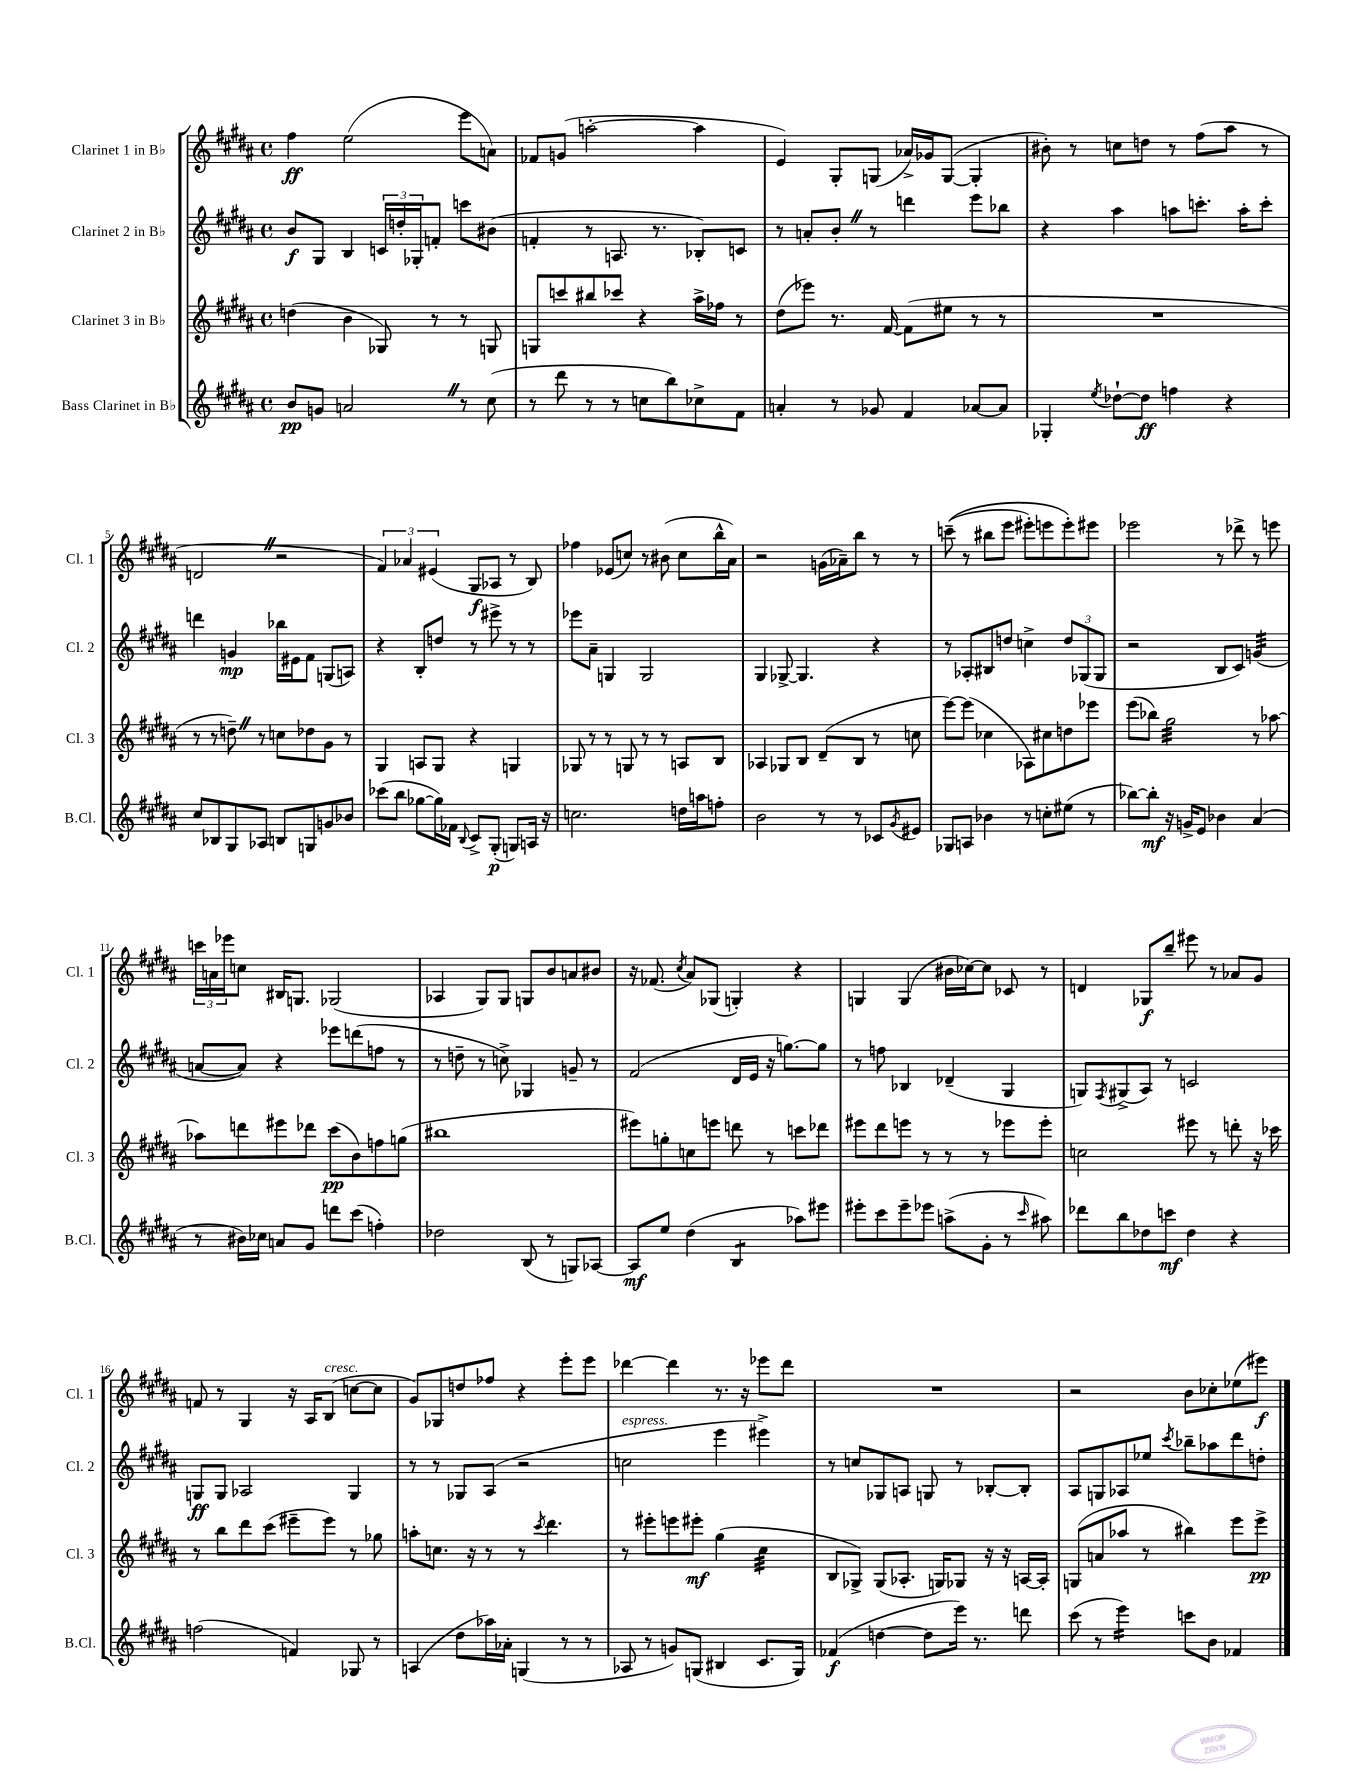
<<
\new StaffGroup <<
\new Staff = "s0" \with { instrumentName = "Clarinet 1 in Bb" shortInstrumentName = "Cl. 1" } {
    \clef treble \key b \major \defaultTimeSignature \time 4/4
    fis''4\ff e''2( e'''8 a'8) |
    fes'8 g'8( a''2~-. a''4 |
    e'4) gis8-. g8( aes'16->) ges'16 g8~( g4-. |
    bis'8-.) r8 c''8 d''8 r8 fis''8( ais''8 r8 |
    d'2 \once \override BreathingSign.text = \markup { \musicglyph "scripts.caesura.straight" } \breathe r2 |
    \tuplet 3/2 { fis'4) aes'4 eis'4( } gis8\f aes8 r8 b8) |
    fes''4 ees'8( c''8) r8 bis'8( c''8 b''16-^ ais'16) |
    r2 g'16( aes'16--) b''8 r8 r8 |
    c'''8--(\( r8 bis''8 e'''8 eis'''8-.) e'''8 e'''8-.\) eis'''8 |
    ees'''2 r8 des'''8-> r8 e'''8 |
    \tuplet 3/2 { c'''16 a'16 ees'''16 } c''8 bis16 g8. ges2( |
    aes4 gis8) gis8 g8 b'8 a'8 bis'8 |
    r16 fes'8.( \acciaccatura { cis''8 } ais'8) ges8( g4-.) r4 |
    g4 g4( bis'16 ces''16~) ces''8 ces'8 r8 |
    d'4 ges8\f b''8-- eis'''8 r8 aes'8 gis'8 |
    f'8 r8 gis4 r16 ais16 b8^\markup { \italic "cresc." }( c''8~ c''8 |
    gis'8) ges8 d''8 fes''8 r4 e'''8-. e'''8 |
    des'''4~ des'''4 r8. r16 ees'''8 des'''8 |
    R1 |
    r2 b'8 ces''8-. ees''8( eis'''8\f) \bar "|." |
}
\new Staff = "s1" \with { instrumentName = "Clarinet 2 in Bb" shortInstrumentName = "Cl. 2" } {
    \clef treble \key b \major \defaultTimeSignature \time 4/4
    b'8\f gis8 b4 \tuplet 3/2 { c'16 d''16-. ges16-. } f'8-. c'''8 bis'8( |
    f'4-. r8 a8. r8. bes8-.) c'8 |
    r8 a'8-. b'8-. \once \override BreathingSign.text = \markup { \musicglyph "scripts.caesura.straight" } \breathe r8 d'''4 e'''8 bes''8 |
    r4 ais''4 a''8 c'''8.-. a''16-. c'''8-. |
    d'''4 g'4\mp bes''16 eis'16 fis'8 g8( a8) |
    r4 b8-. d''8 r8 eis'''8-> r8 r8 |
    ees'''8 ais'8-- g4 g2 |
    gis4 ges8~-> ges4. r4 |
    r8 aes8-. bis8 d''8 c''4-> \tuplet 3/2 { d''8 ges8( ges8 } |
    r2 b8 cis'8) g'4:32( |
    a'8~ a'8) r4 ees'''8 d'''8( f''8 r8 |
    r8 d''8-- r8 c''8->) ges4 g'8-- r8 |
    fis'2( dis'16 e'16 r16 g''8.~) g''8 |
    r8 f''8 bes4 des'4--( gis4 |
    g8) \acciaccatura { fis8 } gis8->( ais8) r8 c'2 |
    g8\ff g8 aes2 g4 |
    r8 r8 ges8 ais8( r2 |
    c''2^\markup { \italic "espress." } e'''4 eis'''4->) |
    r8 c''8 ges8 a8 g8 r8 bes8~-. bes8-. |
    ais8 g8 aes8 ees''8 \acciaccatura { cis'''8 } bes''8-- aes''8 dis'''8 d''8-. \bar "|." |
}
\new Staff = "s2" \with { instrumentName = "Clarinet 3 in Bb" shortInstrumentName = "Cl. 3" } {
    \clef treble \key b \major \defaultTimeSignature \time 4/4
    d''4( b'4 ges8) r8 r8 g8 |
    g8 c'''8 bis''8 ces'''8 r4 ais''16-> fes''16 r8 |
    dis''8( ees'''8) r8. fis'16~ fis'8( eis''8 r8 r8 |
    R1 |
    r8 r8 d''8--) \once \override BreathingSign.text = \markup { \musicglyph "scripts.caesura.straight" } \breathe r8 c''8 des''8 gis'8 r8 |
    gis4 a8 gis8 r4 g4 |
    ges8 r8 r8 g8 r8 r8 a8 b8 |
    aes4 ges8 b8 dis'8--( b8 r8 c''8 |
    e'''8~) e'''8( ces''4 aes8) cis''8 d''8 ees'''8 |
    e'''8( bes''8) gis''2:32 r8 aes''8~ |
    aes''8 d'''8 eis'''8 des'''8 cis'''8\pp( b'8) f''8 g''8( |
    bis''1 |
    eis'''8) g''8-. c''8 e'''8 d'''8 r8 c'''8 des'''8 |
    eis'''8 dis'''8 e'''8 r8 r8 r8 ees'''8 ees'''8-. |
    c''2 eis'''8 r8 d'''8-. r16 ces'''16 |
    r8 b''8 dis'''8 cis'''8( eis'''8-- eis'''8) r8 ges''8 |
    a''8-. c''8. r16 r8 r8 \acciaccatura { cis'''8 } dis'''4. |
    r8 eis'''8-. e'''8 eis'''8-.\mf gis''4( cis''4:32 |
    b8 ges8->) ges8( aes8.-. g16) ges8 r16 r16 a16~ a16-. |
    g8( a'8 aes''8 r8 bis''4) e'''8 e'''8->\pp \bar "|." |
}
\new Staff = "s3" \with { instrumentName = "Bass Clarinet in Bb" shortInstrumentName = "B.Cl." } {
    \clef treble \key b \major \defaultTimeSignature \time 4/4
    b'8\pp g'8 a'2 \once \override BreathingSign.text = \markup { \musicglyph "scripts.caesura.straight" } \breathe r8 cis''8( |
    r8 dis'''8 r8 r8 c''8 b''8) ces''8-> fis'8 |
    a'4-. r8 ges'8 fis'4 aes'8~ aes'8 |
    ges4-. \acciaccatura { e''8 } des''8~-! des''8\ff f''4 r4 |
    cis''8 bes8 gis8 aes8 b8 g8 g'8 bes'8 |
    ces'''8( b''8 ges''8~ ges''16) fes'16 \appoggiatura { b8 } cis'8-> gis8-.\p( g8) a16 r16 |
    c''2. d''16 a''16 f''8-. |
    b'2 r8 r8 ces'8 \acciaccatura { gis'8 } eis'8 |
    ges8 a8 bes'4 r8 c''8-. eis''8( r8 |
    bes''8~) bes''8-.\mf r16 g'16-> e'8 bes'4 ais'4( |
    r8 bis'16) ces''16 a'8 gis'8 d'''8 cis'''8( f''4-.) |
    des''2 b8( r8 g8) aes8~ |
    aes8\mf e''8 dis''4( b4:8 aes''8) eis'''8 |
    eis'''8-. cis'''8 eis'''8-- ees'''8 a''8->( gis'8-. r8 \grace { cis'''16 } ais''8) |
    des'''8 b''8 des''8 c'''8\mf des''4 r4 |
    f''2( f'4) ges8 r8 |
    a4( dis''8 aes''16) aes'16-. g4( r8 r8 |
    aes8 r8 g'8) g8( bis4 cis'8. g16) |
    fes'4\f( d''4~ d''8 e'''16) r8. d'''8 |
    cis'''8( r8 e'''4:16) c'''8 b'8 fes'4 \bar "|." |
}
>>
>>
